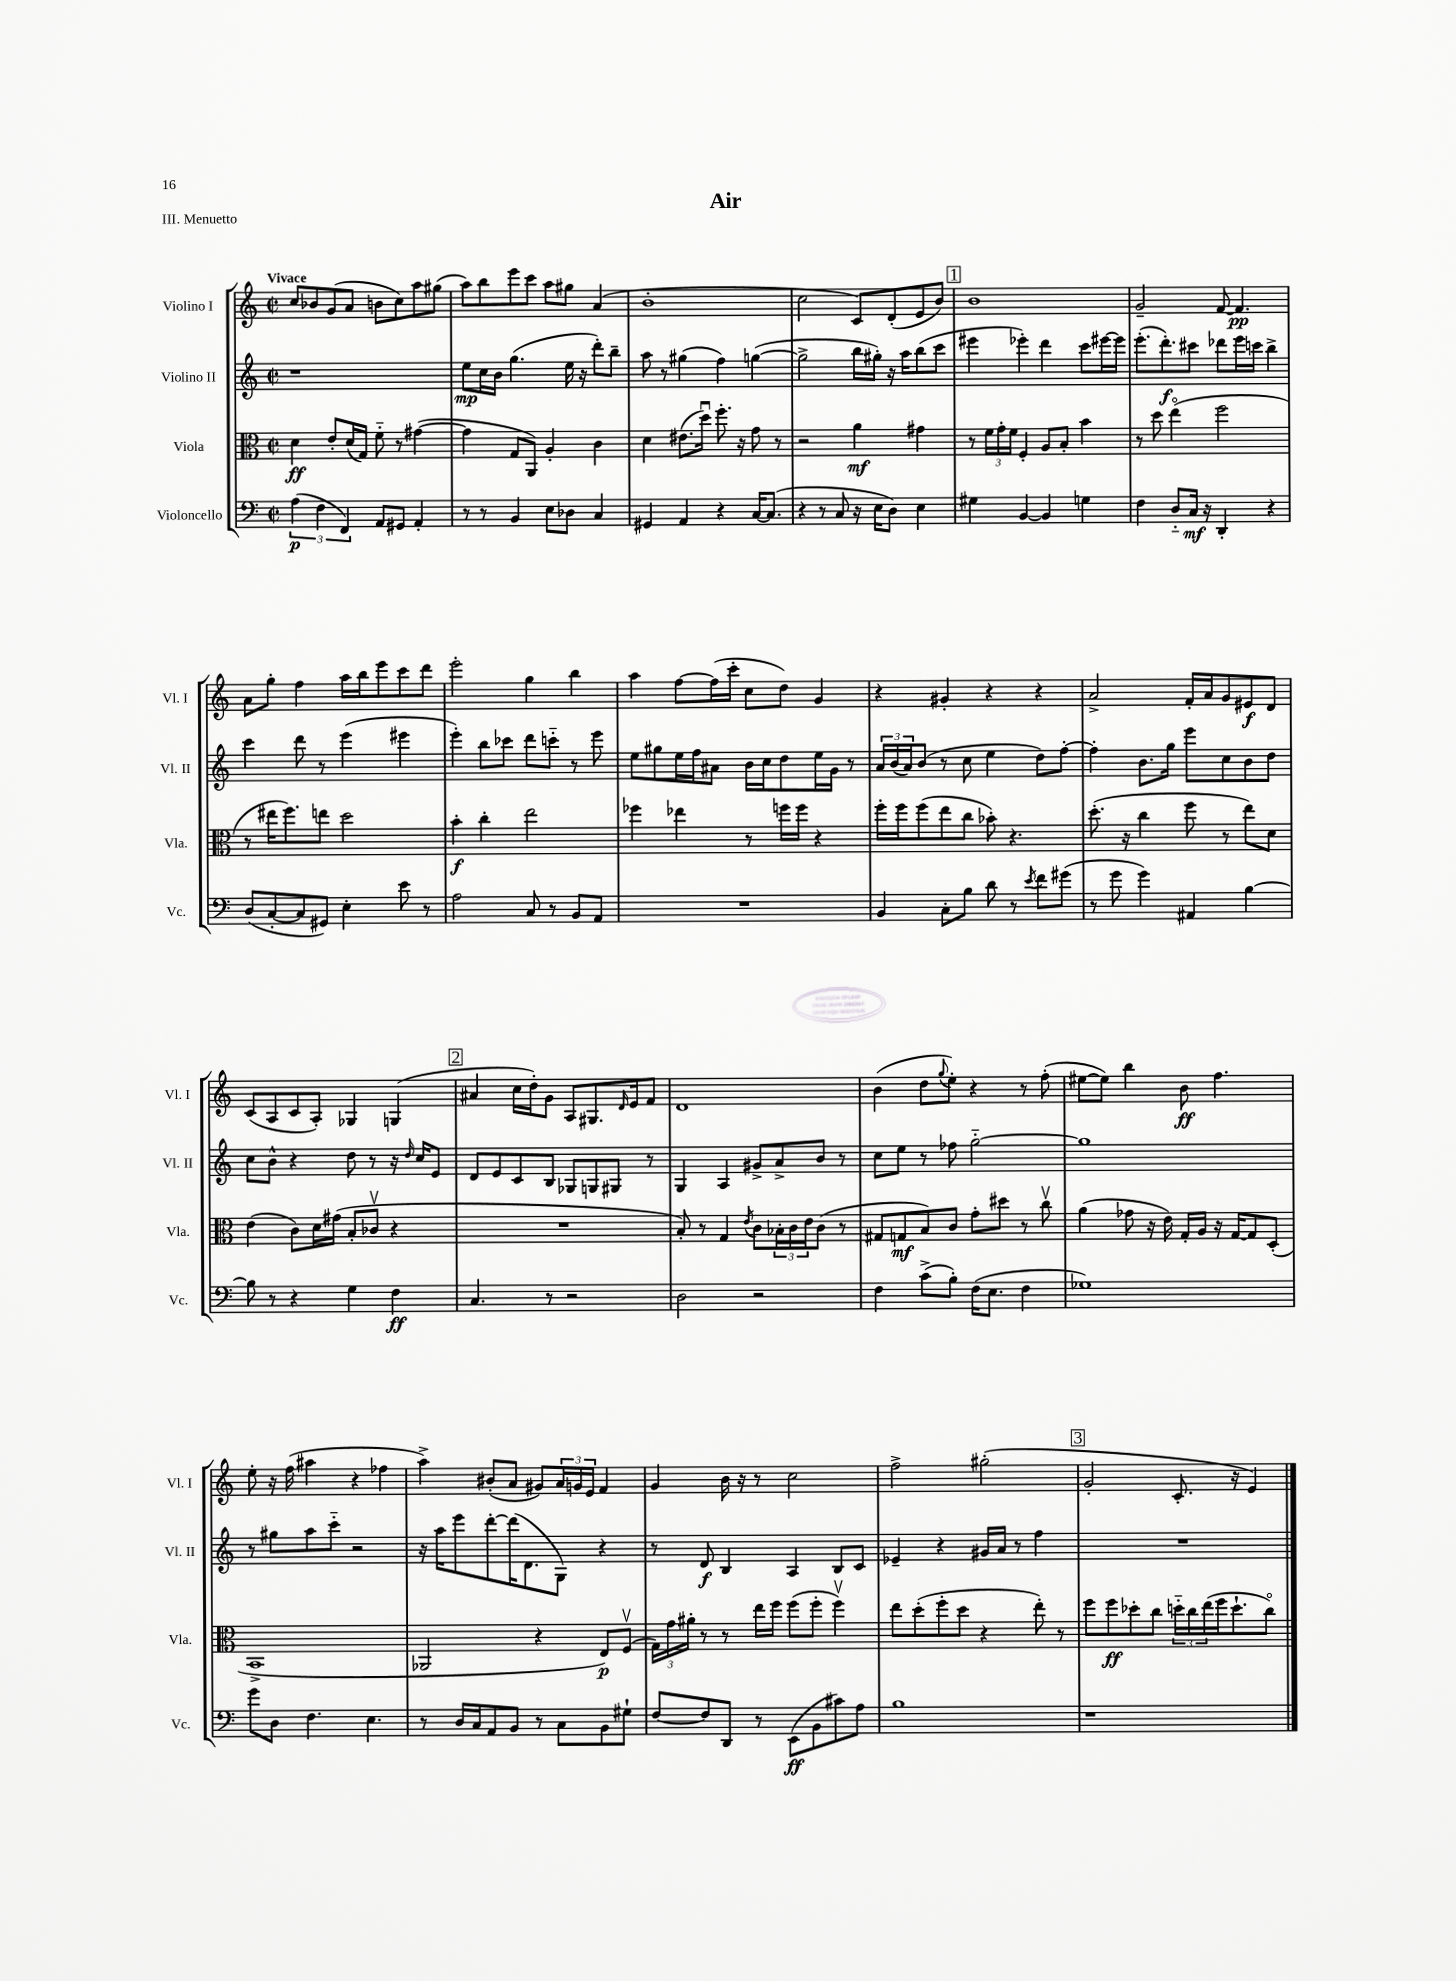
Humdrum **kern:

**kern	**dynam	**kern	**dynam	**kern	**dynam	**kern	**dynam
*part4	*part4	*part3	*part3	*part2	*part2	*part1	*part1
*staff4	*staff4	*staff3	*staff3	*staff2	*staff2	*staff1	*staff1
*I"Violoncello	*	*I"Viola	*	*I"Violino II	*	*I"Violino I	*
*I'Vc.	*	*I'Vla.	*	*I'Vl. II	*	*I'Vl. I	*
*clefF4	*	*clefC3	*	*clefG2	*	*clefG2	*
*k[]	*	*k[]	*	*k[]	*	*k[]	*
*M2/2	*	*M2/2	*	*M2/2	*	*M2/2	*
*met(c|)	*	*met(c|)	*	*met(c|)	*	*met(c|)	*
=1	=1	=1	=1	=1	=1	=1	=1
!	!	!	!	!	!	!LO:TX:a:B:t=Vivace	!
(6A\	p	4d\	ff	1r	.	8cc/L	.
.	.	.	.	.	.	8b-X/	.
6F\	.	.	.	.	.	.	.
.	.	8e'/L	.	.	.	(8g/	.
6FF/)	.	.	.	.	.	.	.
.	.	(16d/L	.	.	.	8a/J	.
.	.	16G/JJ)	.	.	.	.	.
8AA/L	.	8f\	.	.	.	8bn\L	.
8GG#X/J	.	8r	.	.	.	8cc\)	.
4AA'/	.	([4g#X\	.	.	.	8aa\	.
.	.	.	.	.	.	(8gg#X\J	.
=2	=2	=2	=2	=2	=2	=2	=2
8r	.	4g#\]	.	8ee\L	mp	8aa\L)	.
8r	.	.	.	16cc\L	.	8bb\	.
.	.	.	.	16b\JJ	.	.	.
4BB/	.	8G/L	.	(4.gg\	.	8eee\	.
.	.	8AA/J)	.	.	.	8ccc\J	.
8E\L	.	4A'/	.	.	.	8aa\L	.
8D-X\J	.	.	.	16ee\	.	8gg#X\J	.
.	.	.	.	16r	.	.	.
4C/	.	4c\	.	8ddd'\L)	.	(4a/	.
.	.	.	.	8bb~\J	.	.	.
=3	=3	=3	=3	=3	=3	=3	=3
4GG#X/	.	4d\	.	8aa\	.	1b'	.
.	.	.	.	8r	.	.	.
4AA/	.	(8.e#X\L	.	(4gg#X\	.	.	.
.	.	16ddu\Jk)	.	.	.	.	.
4r	.	8.ff'\	.	4ff\)	.	.	.
.	.	16r	.	.	.	.	.
[16C/KL	.	8g\	.	([4ggn\	.	.	.
(8.C/J]	.	.	.	.	.	.	.
.	.	8r	.	.	.	.	.
=4	=4	=4	=4	=4	=4	=4	=4
4r	.	2r	.	2gg^\]	.	2cc\	.
8r	.	.	.	.	.	.	.
8C/	.	.	.	.	.	.	.
16r	.	4a\	mf	16bb\LL	.	8c/L)	.
16E\KL	.	.	.	16gg#X'\JJ)	.	.	.
8D\J)	.	.	.	16r	.	(8d'/	.
.	.	.	.	16aa\KL	.	.	.
4E\	.	4g#X\	.	(8bb\	.	8e/	.
.	.	.	.	8ccc\J	.	8b/J)	.
!!LO:REH:place=s1:t=1
=5	=5	=5	=5	=5	=5	=5	=5
4G#X\	.	8r	.	4eee#X\	.	1b	.
.	.	24f\LL	.	.	.	.	.
.	.	24g'\	.	.	.	.	.
.	.	24f\JJ	.	.	.	.	.
[4BB/	.	4F'/	.	4eee-X'\)	.	.	.
4BB/]	.	8A/L	.	4ddd\	.	.	.
.	.	8B'/J	.	.	.	.	.
4Gn\	.	4b\	.	8ccc\L	.	.	.
.	.	.	.	[16eee#X\L	.	.	.
.	.	.	.	16eee#\JJ]	.	.	.
=6	=6	=6	=6	=6	=6	=6	=6
4F\	.	8r	.	(8.eee'\L	.	2g~/	.
.	.	8dd\	.	.	.	.	.
.	.	.	.	8.ddd'\)	f	.	.
8D/L	.	(4ee\	.	.	.	.	.
16C/Jk	mf	.	.	8ccc#X\J	.	.	.
16r	.	.	.	.	.	.	.
4DD'/	.	2ff\	.	8ddd-X\L	.	[8f/	.
.	.	.	.	16eee\L	.	4.f/]	pp
.	.	.	.	16cccn\JJ	.	.	.
4r	.	.	.	4bb^\	.	.	.
!!LO:LB:g=z
=7	=7	=7	=7	=7	=7	=7	=7
(8D/L	.	8r	.	4ccc\	.	8a\L	.
[8C'/	.	16ee#X\KL	.	.	.	8gg'\J	.
.	.	8.ff\)	.	.	.	.	.
8C/]	.	.	.	8ddd\	.	4ff\	.
8GG#X/J)	.	8een\J	.	8r	.	.	.
4E'\	.	2dd\	.	(4eee\	.	16aa\LL	.
.	.	.	.	.	.	16bb\J	.
.	.	.	.	.	.	8eee\	.
8e\	.	.	.	4eee#X\	.	8ccc\	.
8r	.	.	.	.	.	8ddd\J	.
=8	=8	=8	=8	=8	=8	=8	=8
2A\	.	4b'\	f	4eee'\)	.	2eee'\	.
.	.	4cc'\	.	8bb\L	.	.	.
.	.	.	.	8ccc-X\J	.	.	.
8C/	.	2ee\	.	8ddd\L	.	4gg\	.
8r	.	.	.	8cccn\J	.	.	.
8BB/L	.	.	.	8r	.	4bb\	.
8AA/J	.	.	.	8eee\	.	.	.
=9	=9	=9	=9	=9	=9	=9	=9
1r	.	4ff-X\	.	8ee\L	.	4aa\	.
.	.	.	.	8gg#X\	.	.	.
.	.	4ee-X\	.	16ee\L	.	[8ff\L	.
.	.	.	.	16ff\J	.	.	.
.	.	.	.	8a#X\J	.	(16ff\L]	.
.	.	.	.	.	.	16ccc'\JJ	.
.	.	8r	.	16b\LL	.	8cc\L	.
.	.	.	.	16cc\J	.	.	.
.	.	16ffn\LL	.	8dd\	.	8dd\J)	.
.	.	16ff\JJ	.	.	.	.	.
.	.	4r	.	16ee\L	.	4g/	.
.	.	.	.	16g\JJ	.	.	.
.	.	.	.	8r	.	.	.
=10	=10	=10	=10	=10	=10	=10	=10
4BB/	.	16ff'\LL	.	24a/LL	.	4r	.
.	.	.	.	(24b/	.	.	.
.	.	16ff\J	.	.	.	.	.
.	.	.	.	24a/J)	.	.	.
.	.	(8ff\	.	(8b/J	.	.	.
8C'\L	.	8ee\	.	8r	.	4g#X'/	.
8B\J	.	8cc\J	.	8cc\	.	.	.
8d\	.	8b-X'\)	.	4ee\	.	4r	.
8r	.	4.r	.	.	.	.	.
8qe/	.	.	.	.	.	.	.
8f\L	.	.	.	8dd\L)	.	4r	.
(8g#X\J	.	.	.	[8ff'\J	.	.	.
=11	=11	=11	=11	=11	=11	=11	=11
8r	.	(8.dd'\	.	4ff'\]	.	2a^/	.
8g\	.	.	.	.	.	.	.
.	.	16r	.	.	.	.	.
4g\)	.	4cc\	.	8.b\L	.	.	.
.	.	.	.	16gg\Jk	.	.	.
4AA#X/	.	8ff\	.	8eee\L	.	16f'/LL	.
.	.	.	.	.	.	16a/J	.
.	.	8r	.	8cc\	.	8g/	.
[4B\	.	8ee\L)	.	8b\	.	8e#X/	f
.	.	8d\J	.	8dd\J	.	8d/J	.
!!LO:LB:g=z
=12	=12	=12	=12	=12	=12	=12	=12
8B\]	.	(4e\	.	8cc\L	.	(8c/L	.
8r	.	.	.	8b^^\J	.	8A/	.
4r	.	8c\L)	.	4r	.	8c/	.
.	.	16d\L	.	.	.	8A'/J)	.
.	.	(16g#X\JJ	.	.	.	.	.
4G\	.	8B'/L	.	8dd\	.	4G-X/	.
.	.	8c-Xv/J	.	8r	.	.	.
4F\	ff	4r	.	16r	.	(4Gn/	.
.	.	.	.	16qqdd/	.	.	.
.	.	.	.	16cc/KL	.	.	.
.	.	.	.	8e/J	.	.	.
!!LO:REH:place=s1:t=2
=13	=13	=13	=13	=13	=13	=13	=13
4.C/	.	1r	.	8d/L	.	4a#X/	.
.	.	.	.	8e/	.	.	.
.	.	.	.	8c/	.	16cc\LL	.
.	.	.	.	.	.	16dd'\J)	.
8r	.	.	.	8B/J	.	8g\J	.
2r	.	.	.	8G-X/L	.	8A/L	.
.	.	.	.	8Gn/	.	8.G#X/	.
.	.	.	.	8G#X/J	.	.	.
.	.	.	.	.	.	16qqd/	.
.	.	.	.	.	.	16e/k	.
.	.	.	.	8r	.	8f/J	.
=14	=14	=14	=14	=14	=14	=14	=14
2D\	.	8B'/)	.	4G/	.	1d	.
.	.	8r	.	.	.	.	.
.	.	4G/	.	4A/	.	.	.
.	.	8qe/	.	.	.	.	.
2r	.	8c\L	.	8g#X^/L	.	.	.
.	.	24B-X'\L	.	8a^/	.	.	.
.	.	24c\	.	.	.	.	.
.	.	24e\J	.	.	.	.	.
.	.	(8c\J	.	8b/J	.	.	.
.	.	8r	.	8r	.	.	.
=15	=15	=15	=15	=15	=15	=15	=15
4F\	.	8G#X/L	.	8cc\L	.	(4b\	.
.	.	8Gn/	mf	8ee\J	.	.	.
(8c^\L	.	8B/)	.	8r	.	8dd\L	.
.	.	.	.	.	.	8qqgg/	.
8B'\J)	.	8c/J	.	8ff-X\	.	8ee'\J)	.
(16F\KL	.	8g'\L	.	[2gg\	.	4r	.
8.E\J	.	.	.	.	.	.	.
.	.	8dd#X\J	.	.	.	.	.
4F\	.	8r	.	.	.	8r	.
.	.	8ccv\	.	.	.	(8ff'\	.
=16	=16	=16	=16	=16	=16	=16	=16
1G-X)	.	(4a\	.	1gg]	.	[8ee#X\L	.
.	.	.	.	.	.	8ee#\J])	.
.	.	8g-X\	.	.	.	4bb\	.
.	.	16r	.	.	.	.	.
.	.	16e\)	.	.	.	.	.
.	.	16G'/LL	.	.	.	8b\	ff
.	.	16A/JJ	.	.	.	.	.
.	.	16r	.	.	.	4.ff\	.
.	.	[16G/KL	.	.	.	.	.
.	.	8G/]	.	.	.	.	.
.	.	(8D'/J	.	.	.	.	.
!!LO:LB:g=z
=17	=17	=17	=17	=17	=17	=17	=17
8g\L	.	1BB^	.	8r	.	8ee'\	.
8D\J	.	.	.	8gg#X\L	.	16r	.
.	.	.	.	.	.	(16ff\	.
4.F\	.	.	.	8aa\	.	4aa#X\	.
.	.	.	.	8ccc\J	.	.	.
.	.	.	.	2r	.	4r	.
4.E\	.	.	.	.	.	.	.
.	.	.	.	.	.	4ff-X\	.
=18	=18	=18	=18	=18	=18	=18	=18
8r	.	2AA-X/	.	16r	.	4aa^\)	.
.	.	.	.	16aa\KL	.	.	.
16D/LL	.	.	.	8eee\	.	.	.
16C/J	.	.	.	.	.	.	.
8AA/	.	.	.	[8ddd'\	.	(8b#X'/L	.
8BB/J	.	.	.	(16ddd\K]	.	8a/J	.
.	.	.	.	8.d\	.	.	.
8r	.	4r	.	.	.	8g#X/L)	.
8C\L	.	.	.	8G\J)	.	24a/L	.
.	.	.	.	.	.	24gn/	.
.	.	.	.	.	.	24e/JJ	.
8BB\	.	8E/L)	p	4r	.	4f/	.
8G#X`\J	.	(8Fv/J	.	.	.	.	.
=19	=19	=19	=19	=19	=19	=19	=19
[8F/L	.	24G\LL)	.	8r	.	4g/	.
.	.	24g\	.	.	.	.	.
.	.	24a#X'\JJ	.	.	.	.	.
8F/]	.	8r	.	8d/	f	.	.
8DD/J	.	8r	.	4B/	.	16b\	.
.	.	.	.	.	.	16r	.
8r	.	16ee\LL	.	.	.	8r	.
.	.	16ff\JJ	.	.	.	.	.
(8EE\L	ff	(8ff\L	.	4A/	.	2cc\	.
8BB\	.	8ff'\J	.	.	.	.	.
8c#X\)	.	4ffv\)	.	8B/L	.	.	.
8A\J	.	.	.	8c/J	.	.	.
=20	=20	=20	=20	=20	=20	=20	=20
1B	.	8ee\L	.	4e-X~/	.	2ff^\	.
.	.	(8dd'\	.	.	.	.	.
.	.	8ff'\	.	4r	.	.	.
.	.	8dd\J	.	.	.	.	.
.	.	4r	.	16g#X/LL	.	(2gg#X'\	.
.	.	.	.	16a/JJ	.	.	.
.	.	.	.	8r	.	.	.
.	.	8ee'\)	.	4ff\	.	.	.
.	.	8r	.	.	.	.	.
!!LO:REH:place=s1:t=3
=21	=21	=21	=21	=21	=21	=21	=21
1r	.	8ff\L	.	1r	.	2g'/	.
.	.	8ff\	ff	.	.	.	.
.	.	8dd-X'\	.	.	.	.	.
.	.	8cc\J	.	.	.	.	.
.	.	24ddn\LL	.	.	.	8.c'/	.
.	.	24cc\	.	.	.	.	.
.	.	(24ee\	.	.	.	.	.
.	.	16ff\J	.	.	.	.	.
.	.	8.dd`\	.	.	.	16r	.
.	.	.	.	.	.	4e/)	.
.	.	8cc\J)	.	.	.	.	.
==	==	==	==	==	==	==	==
*-	*-	*-	*-	*-	*-	*-	*-
